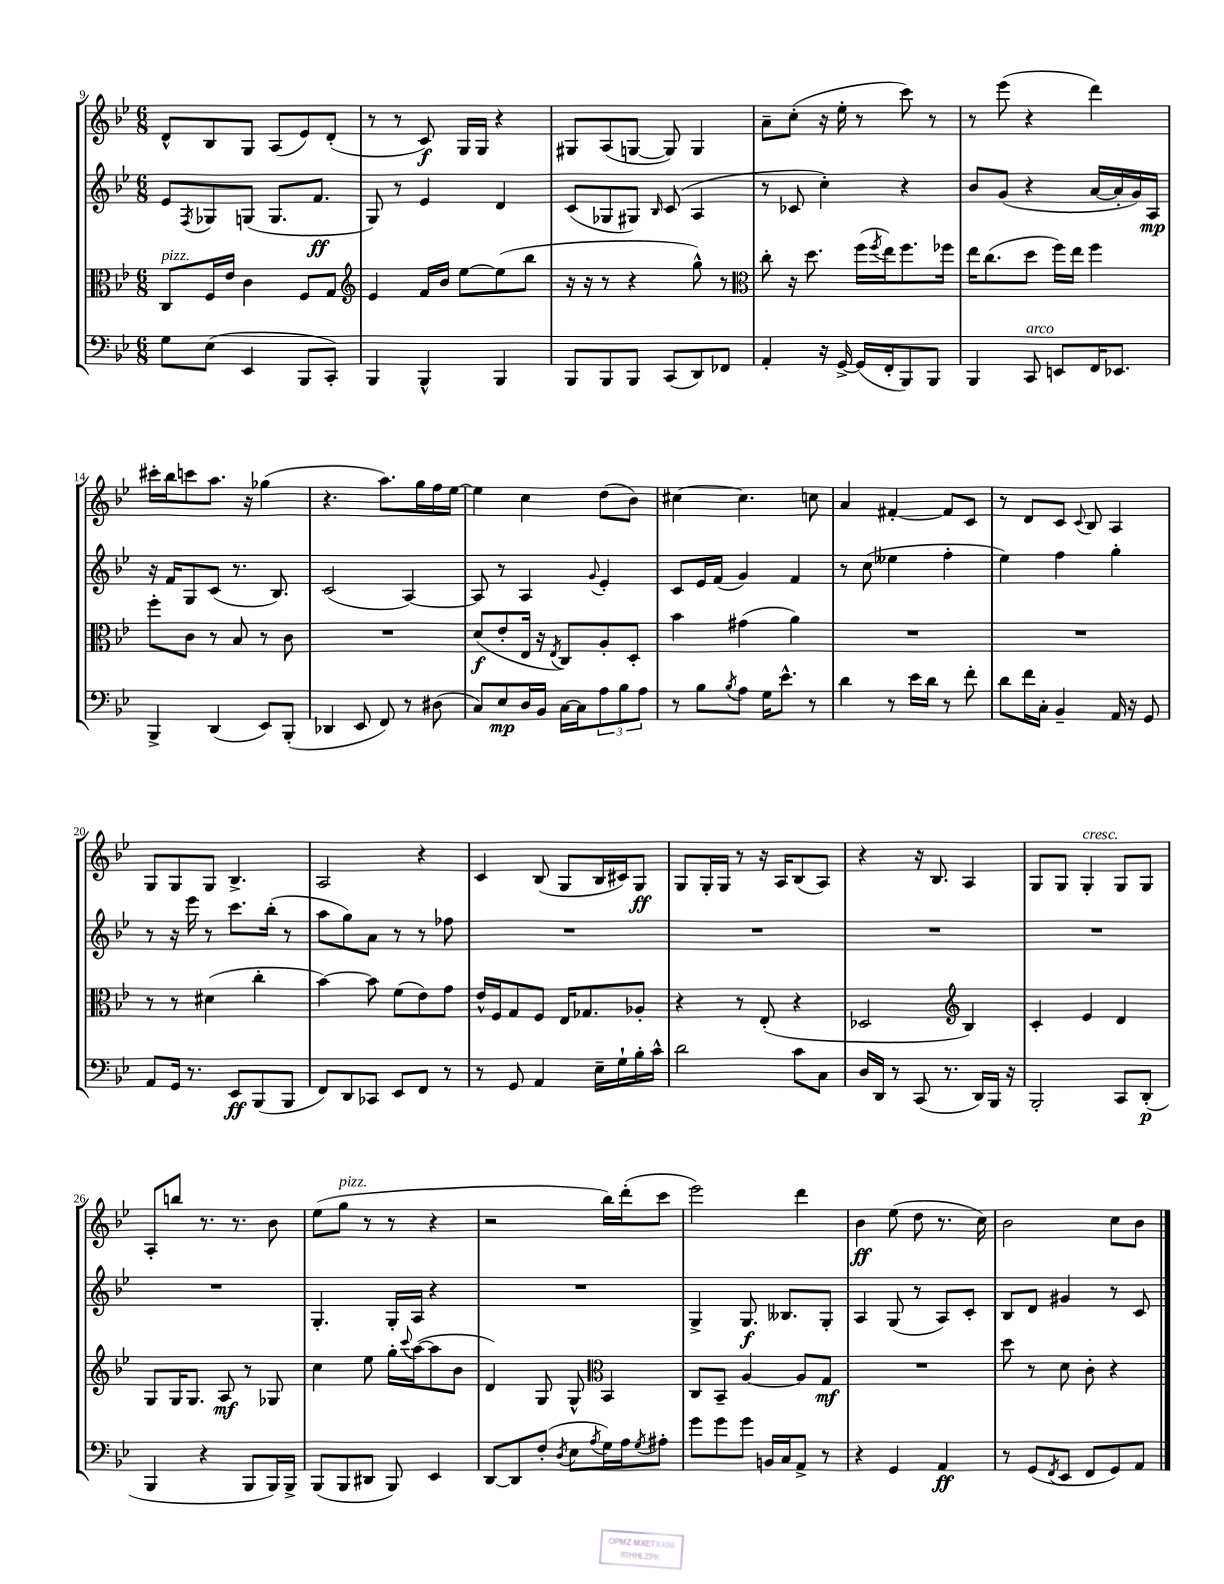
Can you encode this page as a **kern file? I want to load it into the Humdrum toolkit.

**kern	**kern	**kern	**kern
*staff4	*staff3	*staff2	*staff1
*clefF4	*clefC3	*clefG2	*clefG2
*k[b-e-]	*k[b-e-]	*k[b-e-]	*k[b-e-]
*M6/8	*M6/8	*M6/8	*M6/8
8G\L	8C/L	8e-/L	8d^^/L
.	.	8qF/	.
(8E-\J	16F/L	8G-/	8B-/
.	16e-/JJ	.	.
4EE-/	4c\	(8G/J	8G/J
.	.	8.G/L	(8A/L
8BBB-/L	8F/L	.	8e-/)
.	.	8.f/J	.
8CC'/J)	8G/J	.	(8d'/J
=	=	=	=
*	*clefG2	*	*
4BBB-/	4e-/	8G/)	8r
.	.	8r	8r
4BBB-^^/	16f/LL	4e-/	8c/)
.	16b-/JJ	.	.
.	[8ee-\L	.	16G/LL
.	.	.	16G/JJ
4BBB-/	(8ee-\]	4d/	4r
.	8bb-\J	.	.
=	=	=	=
8BBB-/L	16r	(8c/L	8G#/L
.	16r	.	.
8BBB-/	8r	8G-/	(8A/
8BBB-/J	4r	8G#/J)	[8G/J
.	.	16qqB-/	.
(8CC/L	.	(8c/	8G/])
8DD/)	8gg^^\)	4A/	4G/
8FF-/J	8r	.	.
=	=	=	=
*	*clefC3	*	*
4AA'/	8cc'\	8r	8a~\L
.	16r	8c-/	(8cc'\J
.	8.dd\	.	.
16r	.	4cc'\)	16r
[16GG^/	.	.	16ee-'\
(16GG/]LL	(16ff\LL	.	8r
.	8qff/	.	.
16FF'/J	16ee-\J)	.	.
8BBB-/)	8.ff\	4r	8ccc\)
8BBB-/J	.	.	8r
.	16ff-\Jk	.	.
=	=	=	=
4BBB-/	16ee-\LK	8b-/L	8r
.	(8.cc\	.	.
.	.	(8g/J	(8eee-\
8CC/	8dd\J	4r	4r
8EE/L	16ff\LL)	.	.
.	16ee-\JJ	.	.
16FF/K	4ff\	[16a/LL	4ddd\)
8.EE-/J	.	16a'/]	.
.	.	16g/)	.
.	.	16A/JJ	.
=	=	=	=
4BBB-^/	8ff'\L	16r	16ccc#'\LL
.	.	16f/LK	16bb-\J
.	8c\J	8G/	8ccc\
(4DD/	8r	(8c/J	8.aa\J
.	8B-/	8.r	.
.	.	.	16r
8EE-/L)	8r	.	(4gg-\
.	.	8.B-/)	.
(8BBB-'/J	8c\	.	.
=	=	=	=
4DD-/	2.r	(2c/	4.r
8EE-/	.	.	.
8FF/)	.	.	8.aa\L)
8r	.	[4A/)	.
.	.	.	16gg\L
(8D#\	.	.	16ff\
.	.	.	[16ee-\JJ
=	=	=	=
8C/L)	(8d/L	8A/]	4ee-\]
8E-/	8e-'/	8r	.
16D/L	16E-/Jk	4A/	4cc\
16BB-/JJ	16r	.	.
.	8qE-/	.	.
[16C\LL	8C/L)	.	.
16C\]J	.	.	.
.	.	8qqg/	.
12A\	8A'/	4e-'/	(8dd\L
12B-\	.	.	.
.	8D'/J	.	8b-\J)
12A\J	.	.	.
=	=	=	=
8r	4b-\	8c/L	[4cc#\
8B-\L	.	16e-/L	.
.	.	(16f/JJ	.
8qB-/	.	.	.
8A\J	(4g#\	4g/)	4.cc#\]
16G\LK	.	.	.
8.e-^^\J	.	.	.
.	4a\)	4f/	.
8r	.	.	8cc\
=	=	=	=
4d\	2.r	8r	4a/
.	.	(8cc\	.
8r	.	4ee--\	[4f#'/
16e-\LL	.	.	.
16d\JJ	.	.	.
8r	.	4ff'\	8f#/]L
8f'\	.	.	8c/J
=	=	=	=
8d\L	2.r	4ee-\)	8r
16f\L	.	.	8d/L
16C'\JJ	.	.	.
4BB-~/	.	4ff\	8c/J
.	.	.	8qqc/
.	.	.	8B-/
16AA/	.	4gg'\	4A/
16r	.	.	.
8GG/	.	.	.
=	=	=	=
8AA/L	8r	8r	8G/L
16GG/Jk	8r	16r	8G/
8.r	.	16eee-\	.
.	(4d#\	8r	8G/J
8EE-/L	.	8.ccc\L	4.B-^/
(8BBB-/	4cc'\	.	.
.	.	(16bb-'\Jk	.
8BBB-/J	.	8r	.
=	=	=	=
8FF/L)	[4b-\)	8aa\L	2A/
8DD/	.	8gg\)	.
8CC-/J	8b-\]	8a\J	.
8EE-/L	(8f\L	8r	.
8FF/J	8e-\)	8r	4r
8r	8g\J	8ff-\	.
=	=	=	=
8r	16e-^^/LL	2.r	4c/
.	16F/J	.	.
8GG/	8G/	.	.
4AA/	8F/J	.	(8B-/
.	16E-/LK	.	8G/L
.	8.G-/	.	.
16E-~\LL	.	.	16B-/L
16G`\	.	.	16c#/J)
16B-'\	8A-'/J	.	8G/J
16c^^\JJ	.	.	.
=	=	=	=
2d\	4r	2.r	8G/L
.	.	.	16G'/L
.	.	.	16G/JJ
.	8r	.	8r
.	(8E-'/	.	16r
.	.	.	16A/LK
8c\L	4r	.	(8B-/
8C\J	.	.	8A/J)
=	=	=	=
16D/LL	2D-/	2.r	4r
16DD/JJ	.	.	.
8r	.	.	.
(8CC/	.	.	16r
.	.	.	8.B-/
8.r	.	.	.
*	*clefG2	*	*
.	4B-/)	.	4A/
16DD/LL)	.	.	.
16BBB-/JJ	.	.	.
16r	.	.	.
=	=	=	=
2BBB-'/	4c'/	2.r	8G/L
.	.	.	8G/J
.	4e-/	.	4G'/
8CC/L	4d/	.	8G/L
(8DD'/J	.	.	8G/J
=	=	=	=
4BBB-/	8G/L	2.r	8A'/L
.	16G/K	.	8bb/J
.	8.G/J	.	.
4r	.	.	8.r
.	8A/	.	.
.	.	.	8.r
8BBB-/L	8r	.	.
16BBB-/L)	8G-/	.	8b-\
16BBB-^/JJ	.	.	.
=	=	=	=
(8BBB-/L	4cc\	4.G'/	(8ee-\L
8BBB-/	.	.	8gg\J
8DD#/J	8ee-\	.	8r
8BBB-/)	16gg'\LL	16G'/LL	8r
.	8qqccc/	.	.
.	([16aa\J	16A/JJ	.
4EE-/	8aa\]	4r	4r
.	8b-\J	.	.
=	=	=	=
[8DD/L	4d/)	2.r	2r
8DD/]	.	.	.
(8F'/J	8G/	.	.
8qD/	.	.	.
8E-\L	8G^^/	.	.
*	*clefC3	*	*
8qA/	.	.	.
16G\L)	4BB-/	.	16bb-\LL)
16A\J	.	.	(16ddd'\J
8qG/	.	.	.
8A#'\J	.	.	8ccc\J
=	=	=	=
8g\L	8C/L	4G^/	2eee-\)
8g\	8BB-~/J	.	.
8g\J	[4A/	8.G/	.
16BB/LL	.	.	.
16C/J	.	8.B--/L	.
8AA^/J	8A/]L	.	4ddd\
8r	8G/J	8G'/J	.
=	=	=	=
4r	2.r	4A/	4b-\
4GG/	.	(8G/	(8ee-\
.	.	8r	8dd\
4AA/	.	8A/L)	8.r
.	.	8c'/J	.
.	.	.	16cc\)
=	=	=	=
8r	8dd\	8B-/L	2b-\
(8GG/L	8r	8d/J	.
8qFF/	.	.	.
8EE-/J	8d\	4g#/	.
8FF/L	8c'\	.	.
8GG/)	4r	8r	8cc\L
8AA/J	.	8c/	8b-\J
==	==	==	==
*-	*-	*-	*-
